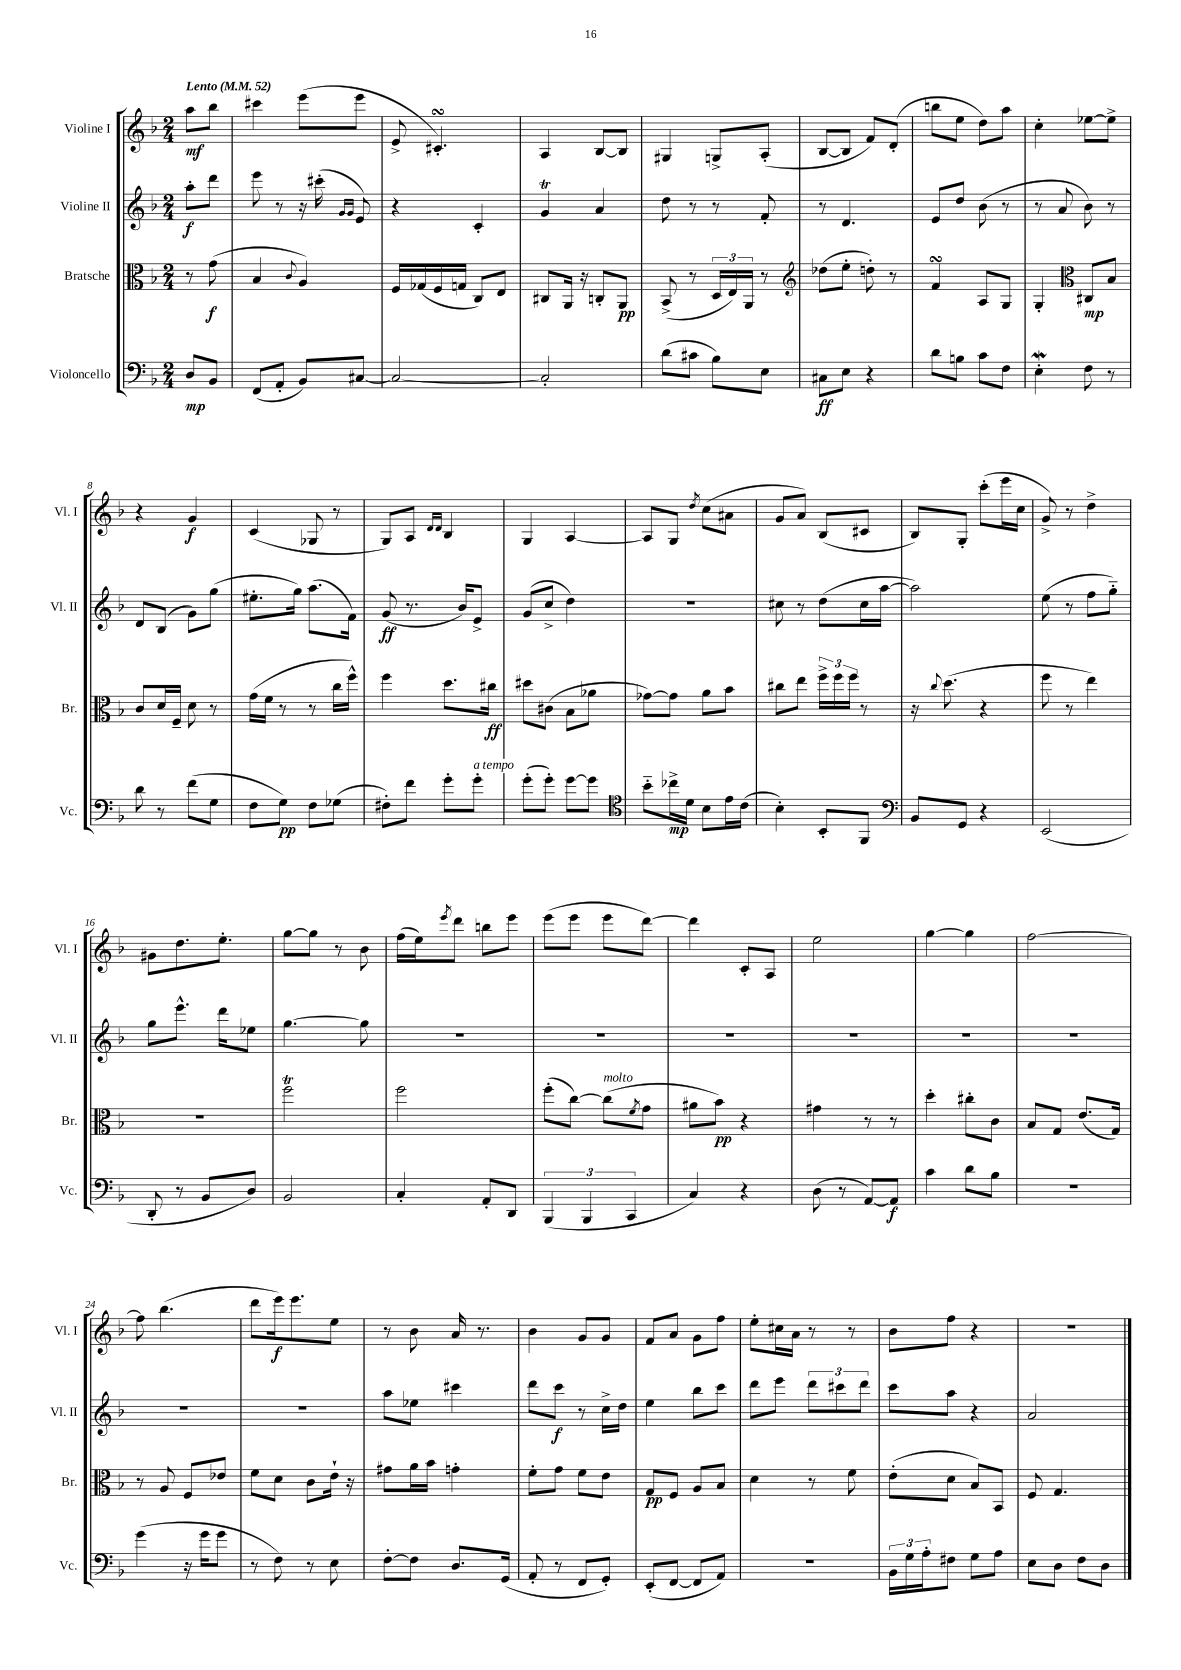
<<
\new StaffGroup <<
\new Staff = "s0" \with { instrumentName = "Violine I" shortInstrumentName = "Vl. I" } {
    \clef treble \key f \major \numericTimeSignature \time 2/4 \partial 4 \tempo "Lento" 4 = 52
    a''8\mf bes''8 |
    cis'''4 e'''8( e'''8 |
    e'8-> cis'4.-.\turn) |
    a4 bes8~ bes8 |
    gis4 g8-> a8-.( |
    bes8~ bes8 f'8) d'8-.( |
    b''8 e''8 d''8) a''8 |
    c''4-. ees''8~ ees''8-> |
    r4 g'4\f |
    c'4( ges8 r8 |
    g8) a8 \grace { d'16 d'16 } bes4 |
    g4 a4~ |
    a8 g8 \acciaccatura { d''8 } c''8( ais'8 |
    g'8 a'8) bes8( cis'8 |
    bes8) g8-. c'''8-.( e'''16 c''16 |
    g'8->) r8 d''4-> |
    gis'8 d''8. e''8.-. |
    g''8~ g''8 r8 bes'8 |
    f''16( e''16) \acciaccatura { e'''8 } d'''8 b''8 e'''8 |
    e'''8( e'''8 e'''8 d'''8~) |
    d'''4 c'8-. a8 |
    e''2 |
    g''4~ g''4 |
    f''2~ |
    f''8 bes''4.( |
    d'''8 e'''16\f) e'''8. e''8 |
    r8 bes'8 a'16 r8. |
    bes'4 g'8 g'8 |
    f'8 a'8 g'8 f''8 |
    e''8-. cis''16 a'16 r8 r8 |
    bes'8 f''8 r4 |
    r2 \bar "|." |
}
\new Staff = "s1" \with { instrumentName = "Violine II" shortInstrumentName = "Vl. II" } {
    \clef treble \key f \major \numericTimeSignature \time 2/4 \partial 4
    a''8-.\f d'''8 |
    e'''8 r8 r16 cis'''16-.( \grace { g'16 g'16 } e'8) |
    r4 c'4-. |
    g'4\trill a'4 |
    d''8 r8 r8 f'8-. |
    r8 d'4. |
    e'8 d''8 bes'8( r8 |
    r8 a'8 bes'8) r8 |
    d'8 bes8( g'8) g''8( |
    eis''8.-. g''16) a''8.( f'16) |
    g'8\ff( r8. bes'16) e'8-> |
    g'8( c''8-> d''4) |
    R2 |
    cis''8 r8 d''8( cis''16 a''16~ |
    a''2) |
    e''8( r8 f''8 g''8-_) |
    g''8 e'''8.-^ d'''16 ees''8 |
    g''4.~ g''8 |
    R2 |
    R2 |
    R2 |
    R2 |
    R2 |
    R2 |
    R2 |
    R2 |
    a''8 ees''8 cis'''4 |
    d'''8 c'''8\f r8 c''16-> d''16 |
    e''4 bes''8 c'''8 |
    d'''8 e'''8 \tuplet 3/2 { d'''8 cis'''8 d'''8 } |
    c'''8 a''8 r4 |
    a'2 \bar "|." |
}
\new Staff = "s2" \with { instrumentName = "Bratsche" shortInstrumentName = "Br." } {
    \clef alto \key f \major \numericTimeSignature \time 2/4 \partial 4
    r8 g'8\f( |
    bes4 \appoggiatura { c'8 } a4) |
    f16 ges16( f16 g16 c8) e8 |
    cis8 a,16 r16 c8-. a,8\pp |
    bes,8->( r8 \tuplet 3/2 { d16 e16) a,16 } r8 |
    \clef treble des''8( e''8-. d''8-.) r8 |
    f'4\turn a8 g8 |
    g4-. \clef alto cis8\mp bes8 |
    c'8 d'16 f16-- d'8 r8 |
    g'16( f'16 r8 r8 c''16 f''16-^) |
    f''4 d''8. cis''16\ff |
    dis''8 cis'8( bes8 aes'8 |
    ges'8~) ges'8 a'8 bes'8 |
    cis''8 e''8 \tuplet 3/2 { f''16-> f''16 f''16 } r8 |
    r16 \appoggiatura { c''8 } d''8.( r4 |
    f''8 r8 e''4) |
    R2 |
    f''2\trill |
    f''2 |
    f''8-.( c''8~) c''8^\markup { \italic "molto" }( \acciaccatura { f'8 } g'8 |
    ais'8 bes'8\pp) r4 |
    gis'4 r8 r8 |
    d''4-. cis''8-. c'8 |
    bes8 g8 e'8.( g16) |
    r8 a8 f8 ees'8 |
    f'8 d'8 c'8 e'16-! r16 |
    gis'8 a'16 bes'16 g'4-. |
    f'8-. g'8 f'8 e'8 |
    g8\pp f8 a8 bes8 |
    d'4 r8 f'8 |
    e'8-.( d'8 bes8) bes,8 |
    f8 g4. \bar "|." |
}
\new Staff = "s3" \with { instrumentName = "Violoncello" shortInstrumentName = "Vc." } {
    \clef bass \key f \major \numericTimeSignature \time 2/4 \partial 4
    d8\mp bes,8 |
    f,8( a,8-. bes,8) cis8~ |
    cis2~ |
    cis2-. |
    d'8( cis'8 bes8) e8 |
    cis8\ff e8 r4 |
    d'8 b8 c'8 f8 |
    e4-.\mordent f8 r8 |
    d'8 r8 f'8( g8 |
    f8 g8\pp) f8 ges8( |
    fis8-.) f'8 g'8-. g'8-.^\markup { \italic "a tempo" } |
    g'8-.( g'8-.) g'8~ g'8 |
    \clef tenor bes'8-_ ces''16->\mp d'16 bes8 e'16 c'16( |
    bes4-.) bes,8-. f,8 |
    \clef bass bes,8 g,8 r4 |
    e,2( |
    d,8-. r8 bes,8 d8) |
    bes,2 |
    c4-. a,8-. d,8 |
    \tuplet 3/2 { bes,,4( bes,,4 c,4 } |
    c4) r4 |
    d8( r8 a,8~) a,8\f |
    c'4 d'8 bes8 |
    R2 |
    g'4( r16 g'16 g'8 |
    r8 f8) r8 e8 |
    f8~-. f8 d8. g,16( |
    a,8-. r8 f,8 g,8-.) |
    e,8-.( f,8~ f,8 a,8) |
    R2 |
    \tuplet 3/2 { bes,16 g16 a16-. } fis8 g8 a8 |
    e8 d8 f8 d8 \bar "|." |
}
>>
>>
